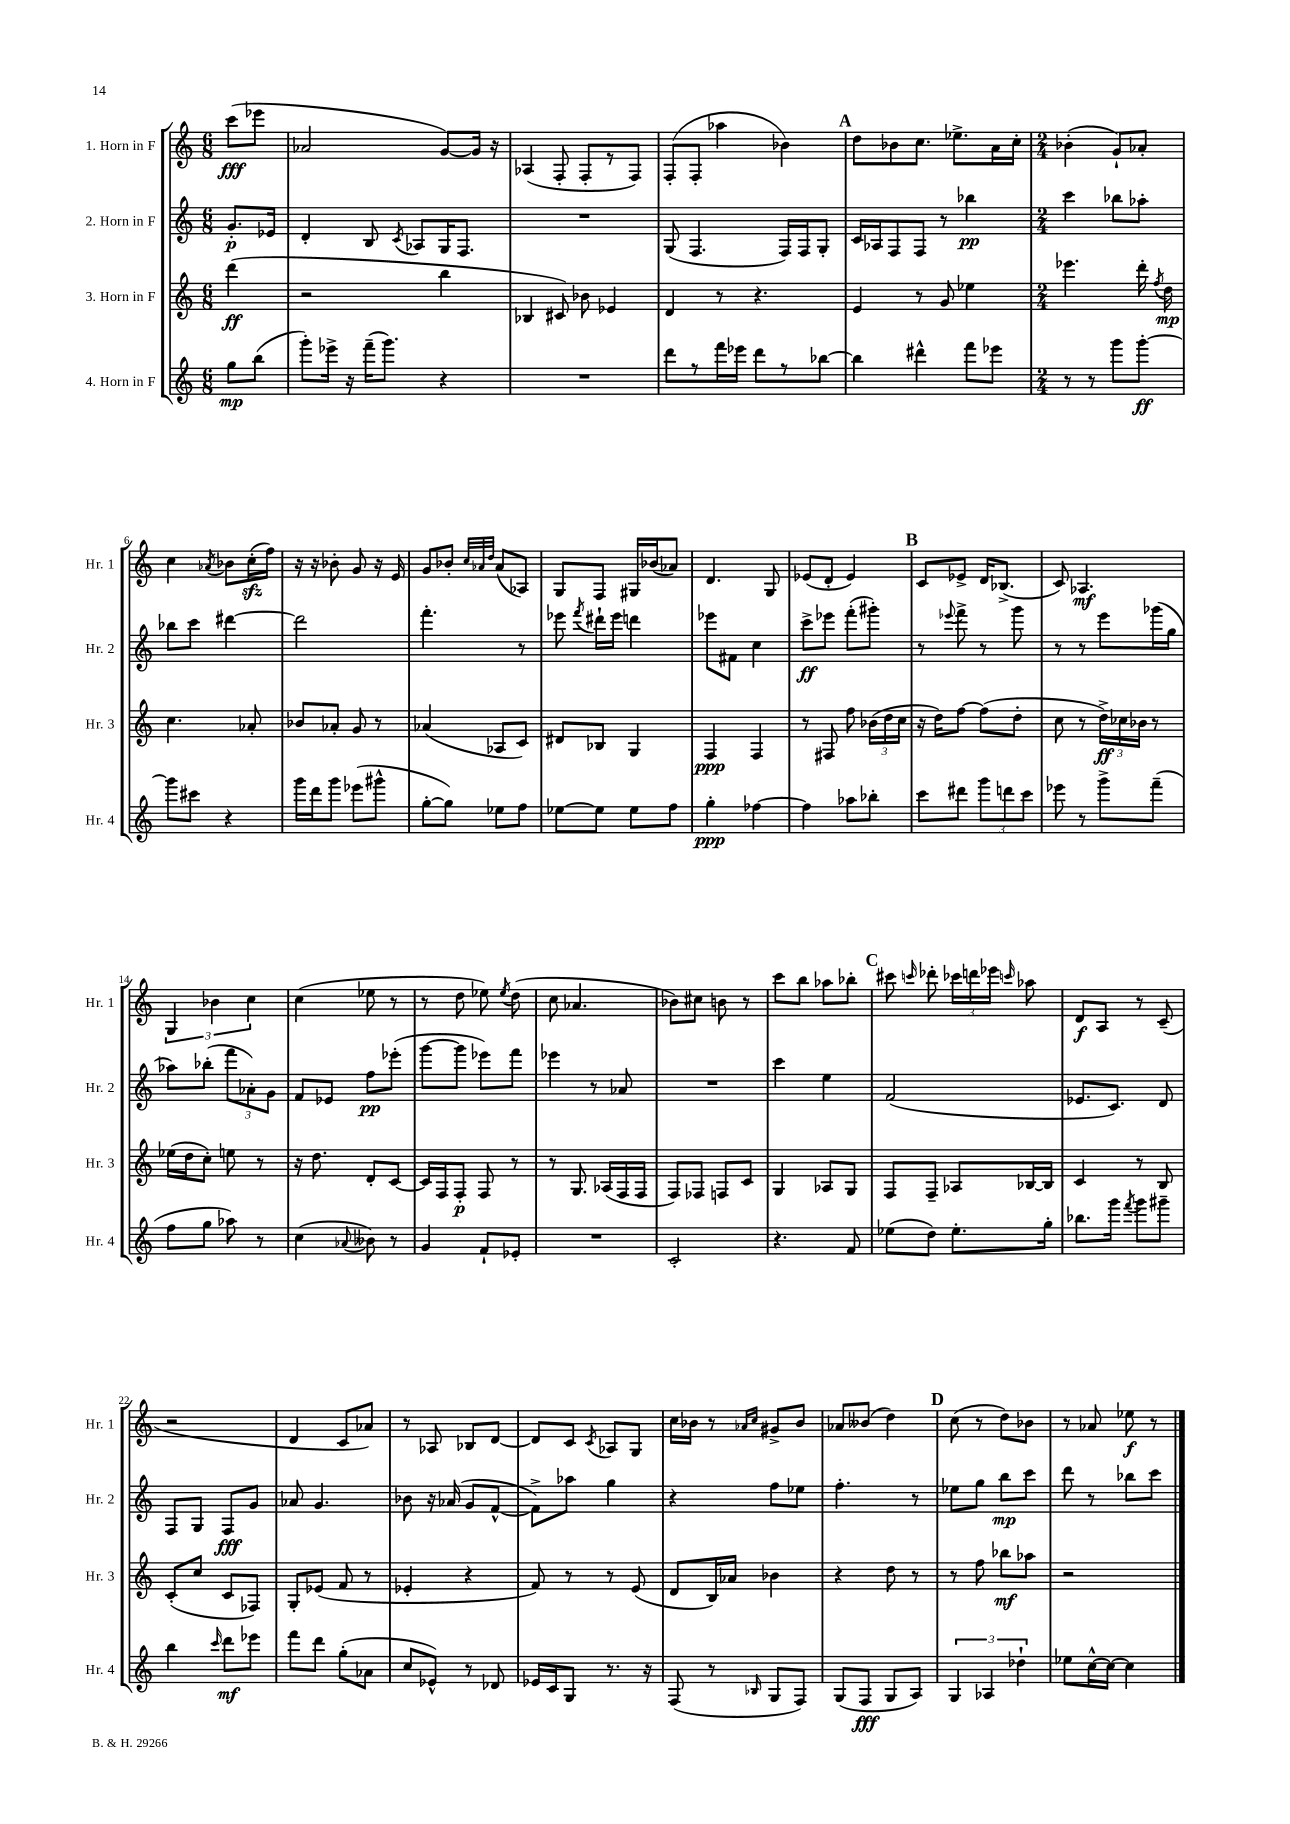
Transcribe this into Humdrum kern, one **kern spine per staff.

**kern	**kern	**kern	**kern
*staff4	*staff3	*staff2	*staff1
*clefG2	*clefG2	*clefG2	*clefG2
*k[]	*k[]	*k[]	*k[]
*M6/8	*M6/8	*M6/8	*M6/8
8gg	(4ddd	8.g'	(8ccc
(8bb	.	.	8eee-
.	.	16e-	.
=	=	=	=
8ggg')	2r	4d'	2a-
16eee-^	.	.	.
16r	.	.	.
(16fff~	.	8B	.
8.ggg)	.	.	.
.	.	8qc	.
.	.	8A-	.
4r	4bb	16G	[8g)
.	.	8.F	.
.	.	.	16g]
.	.	.	16r
=	=	=	=
2.r	4B-	2.r	(4A-
.	8c#)	.	8F'
.	8b-	.	8F'
.	4e-	.	8r
.	.	.	8F)
=	=	=	=
8ddd	4d	(8G	(8F'
8r	.	4.F	8F'
16fff	8r	.	4aa-
16eee-	.	.	.
8ddd	4.r	.	.
8r	.	16F)	4b-)
.	.	16F	.
[8bb-	.	8G'	.
=	=	=	=
4bb-]	4e	16c	8dd
.	.	16A-	.
.	.	8F	8b-
4ddd#^^	8r	8F	8.cc
.	8g	8r	.
.	.	.	8.ee-^
8fff	4ee-	4bb-	.
8eee-	.	.	16a
.	.	.	16cc'
=	=	=	=
*M2/4	*M2/4	*M2/4	*M2/4
8r	4.eee-	4ccc	(4b-'
8r	.	.	.
8ggg	.	8bb-	8g`)
[8ggg'	16ddd'	8aa-'	8a-'
.	8qff	.	.
.	16dd	.	.
=	=	=	=
8ggg]	4.cc	8bb-	4cc
8ccc#	.	8ccc	.
.	.	.	8qa-
4r	.	[4ddd#	8b-
.	8a-'	.	(16cc'
.	.	.	16ff)
=	=	=	=
16ggg	8b-	2ddd#]	16r
16ddd	.	.	16r
8ggg	8a-'	.	8b-'
(8eee-	8g	.	8g
8ggg#^^	8r	.	16r
.	.	.	16e
=	=	=	=
[8gg'	(4a-	4.fff'	8g
8gg])	.	.	8b-'
.	.	.	32qqcc
.	.	.	32qqa-
.	.	.	32qqdd
8ee-	8A-	.	(8a-
8ff	8c)	8r	8A-)
=	=	=	=
[8ee-	8d#	8eee-	8G
.	.	8qfff	.
8ee-]	8B-	16ddd#`	8F
.	.	16eee-	.
8ee-	4G	4ddd	16G#
.	.	.	(16b-
8ff	.	.	8a-)
=	=	=	=
4gg'	4F	8eee-	4.d
.	.	8f#	.
[4ff-	4F	4cc	.
.	.	.	8G
=	=	=	=
4ff-]	8r	8ccc^	(8e-
.	8F#	8eee-	8d'
8aa-	8ff	(8fff'	4e-)
8bb-'	(24b-	8ggg#')	.
.	24dd	.	.
.	24cc	.	.
=	=	=	=
8ccc	16r	8r	8c
.	16dd)	.	.
.	.	8qqeee-	.
8ddd#	[8ff	8fff^	8e-^
12ggg	(8ff]	8r	16d
.	.	.	(8.B-^
12ddd	.	.	.
.	8dd'	8ggg	.
12ccc	.	.	.
=	=	=	=
8eee-	8cc	8r	8c)
8r	8r	8r	4.A-
8ggg^	24dd^)	8eee	.
.	24cc-	.	.
.	24b-	.	.
(8fff~	8r	(16ggg-	.
.	.	16gg	.
=	=	=	=
8ff	(16ee-	8aa-)	6G
.	16dd	.	.
8gg	8cc')	(8bb-'	.
.	.	.	6b-
8aa-)	8ee	12fff	.
.	.	12a-')	6cc
8r	8r	.	.
.	.	12g	.
=	=	=	=
(4cc	16r	8f	(4cc
.	8.dd	.	.
.	.	8e-	.
8qqa-	.	.	.
8b--)	8d'	8ff	8ee-
8r	[8c	(8eee-'	8r
=	=	=	=
4g	16c]	[8ggg	8r
.	16F	.	.
.	8F'	8ggg]	8dd
8f`	8F	8eee-)	8ee-)
.	.	.	8qee-
8e-'	8r	8fff	(8dd
=	=	=	=
2r	8r	4eee-	8cc
.	8.G	.	4.a-
.	.	8r	.
.	(16A-	.	.
.	16F	8a-	.
.	16F	.	.
=	=	=	=
2c'	8F)	2r	8b-)
.	8F-	.	8cc#
.	8F	.	8b
.	8c	.	8r
=	=	=	=
4.r	4G	4ccc	8ccc
.	.	.	8bb
.	8A-	4ee	8aa-
8f	8G	.	8bb-'
=	=	=	=
(8ee-	8F	(2f	8ccc#
.	.	.	16qqccc
8dd)	8F~	.	8ddd-'
8.ee-'	8A-	.	24ccc-
.	.	.	24ddd
.	.	.	24eee-
.	.	.	16qqccc
.	[16B-	.	8aa-
16gg'	16B-]	.	.
=	=	=	=
8.bb-	4c	8.e-	8d
.	.	.	8A
16ggg	.	8.c)	.
8qfff	.	.	.
8ggg	8r	.	8r
8ggg#~	8B	8d	(8c~
=	=	=	=
4bb	(8c'	8F	2r
.	8cc	8G	.
16qqccc	.	.	.
8ddd	8c	8F	.
8eee-	8F-)	8g	.
=	=	=	=
8fff	8G'	8a-	4d
8ddd	(8e-	4.g	.
(8gg'	8f	.	8c
8a-	8r	.	8a-)
=	=	=	=
8cc	4e-'	8b-	8r
8e-^^)	.	16r	8A-
.	.	(16a-	.
8r	4r	8g	8B-
8d-	.	[8f^^	[8d
=	=	=	=
16e-	8f)	8f^])	8d]
16c	.	.	.
8G	8r	8aa-	8c
.	.	.	8qc
8.r	8r	4gg	8A-
.	(8e	.	8G
16r	.	.	.
=	=	=	=
(8F	8d	4r	16cc
.	.	.	16b-
8r	16B)	.	8r
.	16a-	.	.
.	.	.	16qqa-
16qqB-	.	.	16qqcc
8G	4b-	8ff	8g#^
8F)	.	8ee-	8b-
=	=	=	=
(8G	4r	4.ff'	8a-
8F	.	.	(8b--
8G	8dd	.	4dd)
8A)	8r	8r	.
=	=	=	=
6G	8r	8ee-	(8cc
.	8ff	8gg	8r
6A-	.	.	.
.	8bb-	8bb	8dd)
6dd-`	.	.	.
.	8aa-	8ccc	8b-
=	=	=	=
8ee-	2r	8ddd	8r
[16cc^^	.	8r	8a-
16cc_	.	.	.
4cc]	.	8bb-	8ee-
.	.	8ccc	8r
==	==	==	==
*-	*-	*-	*-
